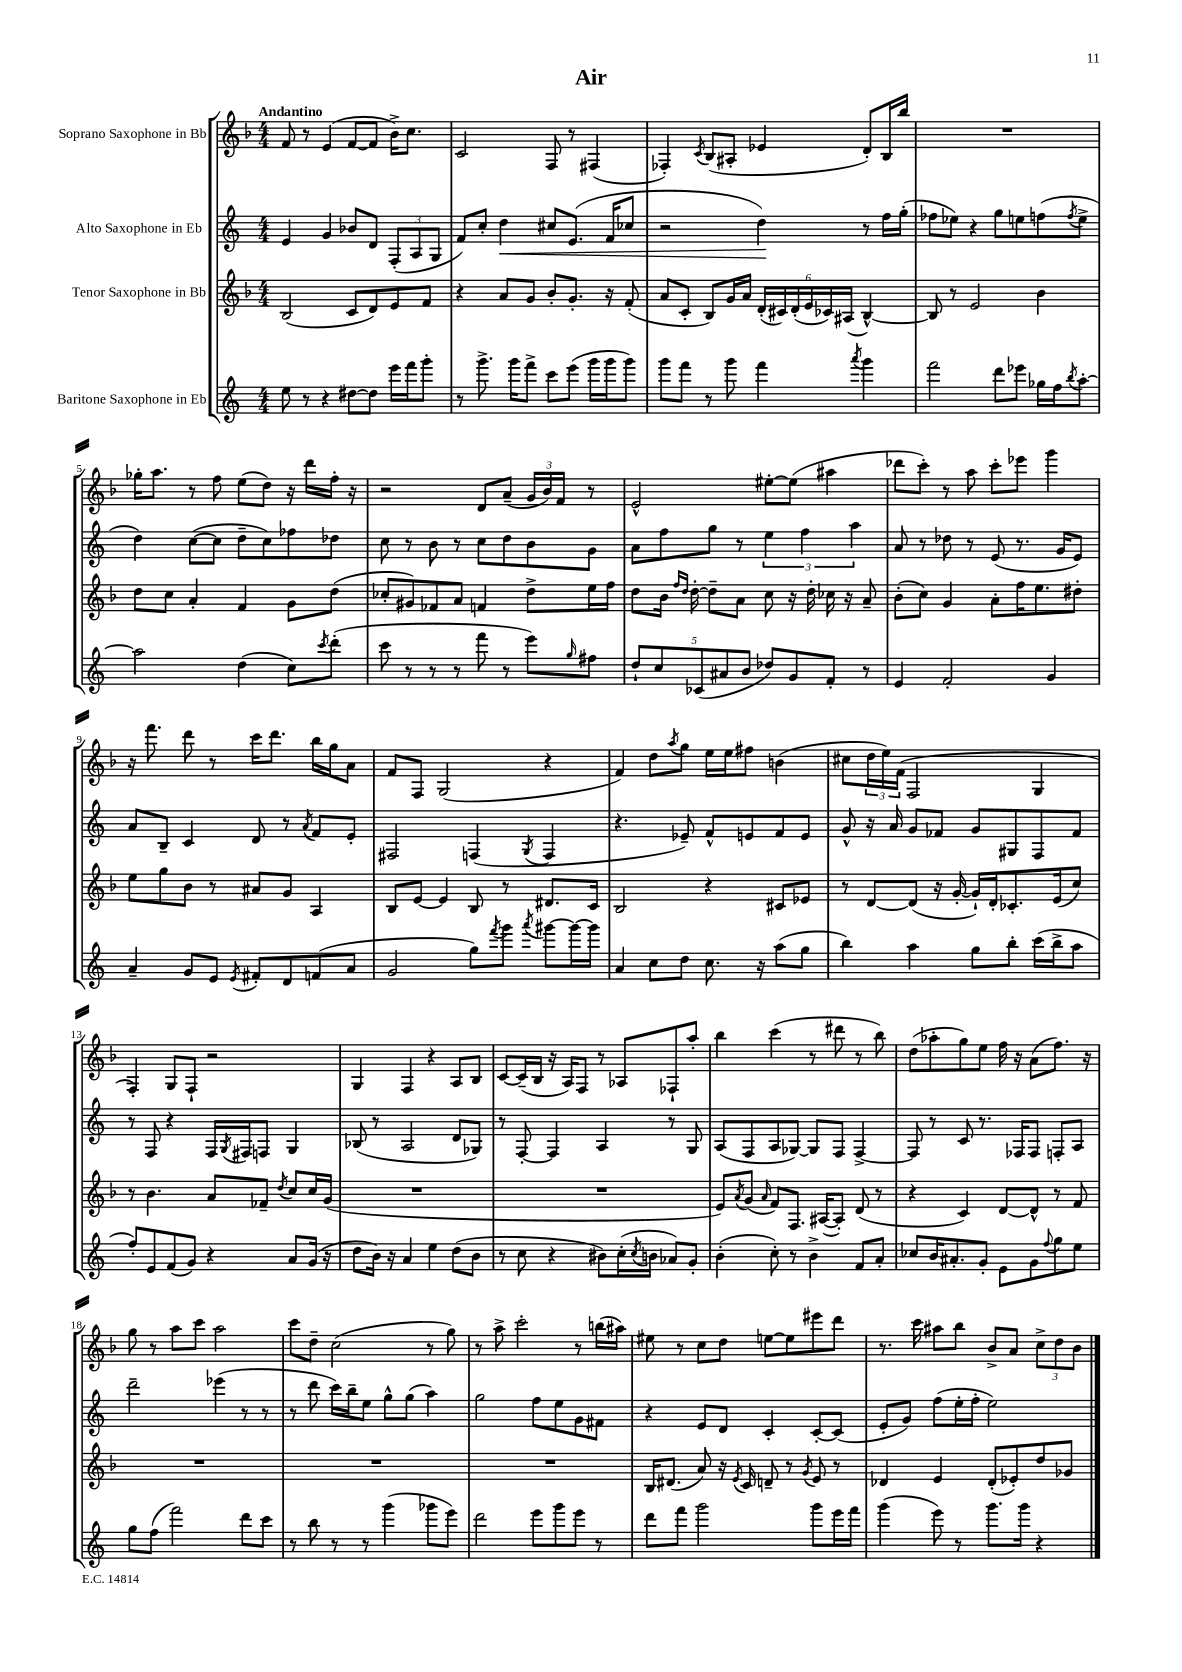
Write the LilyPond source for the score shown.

\header { title = "Air" }
<<
\new StaffGroup <<
\new Staff = "s0" \with { instrumentName = "Soprano Saxophone in Bb" } {
    \clef treble \key f \major \numericTimeSignature \time 4/4 \tempo "Andantino"
    f'8 r8 e'4( f'8~ f'8 bes'16->) c''8. |
    c'2 f8 r8 fis4( |
    fes4-.) \acciaccatura { c'8 } bes8( ais8-. ees'4 d'8-.) bes16 bes''16 |
    R1 |
    ges''16-. a''8. r8 f''8 e''8( d''8) r16 d'''16 f''16-. r16 |
    r2 d'8 a'8--( \tuplet 3/2 { g'16 bes'16) f'16 } r8 |
    e'2-^ eis''8~-. eis''8( ais''4 |
    des'''8 c'''8-.) r8 a''8 c'''8-. ees'''8 g'''4 |
    r16 f'''8. d'''8 r8 c'''16 d'''8. bes''16 g''16 a'8 |
    f'8 f8 g2( r4 |
    f'4) d''8 \acciaccatura { a''8 } g''8 e''16 e''16 fis''8 b'4( |
    cis''8 \tuplet 3/2 { d''16 e''16) f'16( } f2 g4 |
    f4-.) g8 f8-! r2 |
    g4 f4 r4 a8 bes8 |
    c'8~ c'16--( bes16 r16 a16) f8 r8 aes8 fes8-! a''8-. |
    bes''4 c'''4( r8 dis'''8 r8 bes''8) |
    d''8( aes''8-. g''8) e''8 f''16 r16 a'8( f''8.) r16 |
    g''8 r8 a''8 c'''8 a''2 |
    c'''8 d''8-- c''2( r8 g''8) |
    r8 a''8-> c'''2-. r8 b''16( ais''16) |
    eis''8 r8 c''8 d''8 e''8~ e''8 eis'''8 d'''8 |
    r8. c'''16 ais''8 bes''8 bes'8-> a'8 \tuplet 3/2 { c''8-> d''8 bes'8 } \bar "|." |
}
\new Staff = "s1" \with { instrumentName = "Alto Saxophone in Eb" } {
    \clef treble \key c \major \numericTimeSignature \time 4/4
    e'4 g'4 bes'8 d'8 \tuplet 3/2 { f8-.( a8 g8 } |
    f'8) c''8-. d''4\< cis''8 e'8.( f'16 ces''8 |
    r2 d''4\!) r8 f''16 g''16-.( |
    fes''8 ees''8) r4 g''8 e''8 f''8( \acciaccatura { f''8 } e''8-> |
    d''4) c''8~( c''8 d''8-- c''8) fes''8 des''8 |
    c''8 r8 b'8 r8 c''8 d''8 b'8 g'8 |
    a'8 f''8 g''8 r8 \tuplet 3/2 { e''4 f''4 a''4 } |
    a'8 r8 des''8 r8 e'8( r8. g'16 e'8) |
    a'8 b8-- c'4 d'8 r8 \acciaccatura { a'8 } f'8 e'8-. |
    fis2 f4( \acciaccatura { g8 } f4 |
    r4. ees'8--) f'8-^ e'8 f'8 e'8 |
    g'8-^ r16 a'16 g'8 fes'8 g'8 gis8 f8 fes'8 |
    r8 f8 r4 f16 \acciaccatura { g8 } fis16 f8 g4 |
    bes8( r8 a2 d'8 ges8) |
    r8 f8~-. f4 a4 r8 g8 |
    a8( f8 a8 ges8~) ges8 f8 f4~-> |
    f8 r8 c'8 r8. fes16 fes8 f8-. a8 |
    d'''2-- ees'''4( r8 r8 |
    r8 d'''8 c'''16) b''16-- e''8 g''8-^ g''8( a''4) |
    g''2 f''8 e''8 g'8 fis'8 |
    r4 e'8 d'8 c'4-. c'8~-. c'8( |
    e'8-. g'8) f''8( e''16-. f''16-. e''2) \bar "|." |
}
\new Staff = "s2" \with { instrumentName = "Tenor Saxophone in Bb" } {
    \clef treble \key f \major \numericTimeSignature \time 4/4
    bes2( c'8 d'8) e'8 f'8 |
    r4 a'8 g'8 bes'8-. g'8.-. r16 f'8-.( |
    a'8 c'8-. bes8) g'16 a'16 \tuplet 6/4 { d'16-.( cis'16) d'16-.( e'16 ces'16) ais16( } bes4~-^) |
    bes8 r8 e'2 bes'4 |
    d''8 c''8 a'4-. f'4 g'8 d''8( |
    ces''8-. gis'8) fes'8 a'8 f'4 d''8-> e''16 f''16 |
    d''8 bes'16 \grace { f''16 d''16 } d''16~-. d''8-- a'8 c''8 r16 d''16-. ces''16 r16 a'8-- |
    bes'8-.( c''8) g'4 a'8-. f''16 e''8. dis''8-. |
    e''8 g''8 bes'8 r8 ais'8 g'8 a4 |
    bes8 e'8~ e'4 bes8 r8 dis'8. c'16 |
    bes2 r4 cis'8 ees'8 |
    r8 d'8~ d'8( r16 g'16~-. g'16-!) d'16-. ces'8.-. e'16( c''8) |
    r8 bes'4. a'8 fes'8-- \acciaccatura { d''8 } c''8 c''16 g'16( |
    R1 |
    R1 |
    e'8) \acciaccatura { a'8 } g'8( \grace { a'16 } f'8) f8. ais16~( ais8-.) d'8( r8 |
    r4 c'4) d'8~ d'8-^ r8 f'8 |
    R1 |
    R1 |
    R1 |
    bes16 dis'8.( a'8) r16 \acciaccatura { e'8 } c'16 d'8-- r8 \acciaccatura { g'8 } e'8 r8 |
    des'4 e'4 des'8-.( ees'8-.) d''8 ges'8 \bar "|." |
}
\new Staff = "s3" \with { instrumentName = "Baritone Saxophone in Eb" } {
    \clef treble \key c \major \numericTimeSignature \time 4/4
    e''8 r8 r4 dis''8~ dis''8 e'''16 f'''16 g'''8-. |
    r8 g'''8.-> g'''16 f'''8-> c'''8 e'''8( g'''16 g'''16 g'''8) |
    g'''8 f'''8 r8 g'''8 f'''4 \acciaccatura { a'''8 } g'''4 |
    f'''2 d'''8 ees'''8 ges''16 f''16 \acciaccatura { b''8 } a''8~-. |
    a''2 d''4( c''8) \acciaccatura { c'''8 } d'''8-.( |
    c'''8 r8 r8 r8 f'''8 r8 e'''8) \grace { g''16 } fis''8 |
    \tuplet 5/4 { d''8-! c''8 ces'8( ais'8 b'8 } des''8) g'8 f'8-. r8 |
    e'4 f'2-. g'4 |
    a'4-- g'8 e'8 \acciaccatura { e'8 } fis'8-. d'8 f'8( a'8 |
    g'2 g''8) \acciaccatura { f'''8 } g'''8 \acciaccatura { a'''8 } gis'''8~ gis'''16~ gis'''16 |
    a'4 c''8 d''8 c''8. r16 a''8( g''8 |
    b''4) a''4 g''8 b''8-. c'''16( b''16-> a''8 |
    f''8-.) e'8 f'8( g'8) r4 a'8 g'16( r16 |
    d''8 b'16) r16 a'4 e''4 d''8( b'8 |
    r8 c''8 r4 bis'8) c''16-.( \acciaccatura { c''8 } b'16 aes'8) g'8-. |
    b'4-.( c''8-.) r8 b'4-> f'8 a'8-. |
    ces''8 b'16 ais'8.-. g'8-. e'8 g'8 \appoggiatura { f''8 } g''8 e''8 |
    g''8 f''8( f'''2) d'''8 c'''8 |
    r8 b''8 r8 r8 g'''4( ges'''8 e'''8) |
    d'''2 e'''8 g'''8 e'''8 r8 |
    d'''8 f'''8 g'''2 g'''8 e'''16 f'''16 |
    g'''4( e'''8) r8 g'''8. g'''16 r4 \bar "|." |
}
>>
>>
